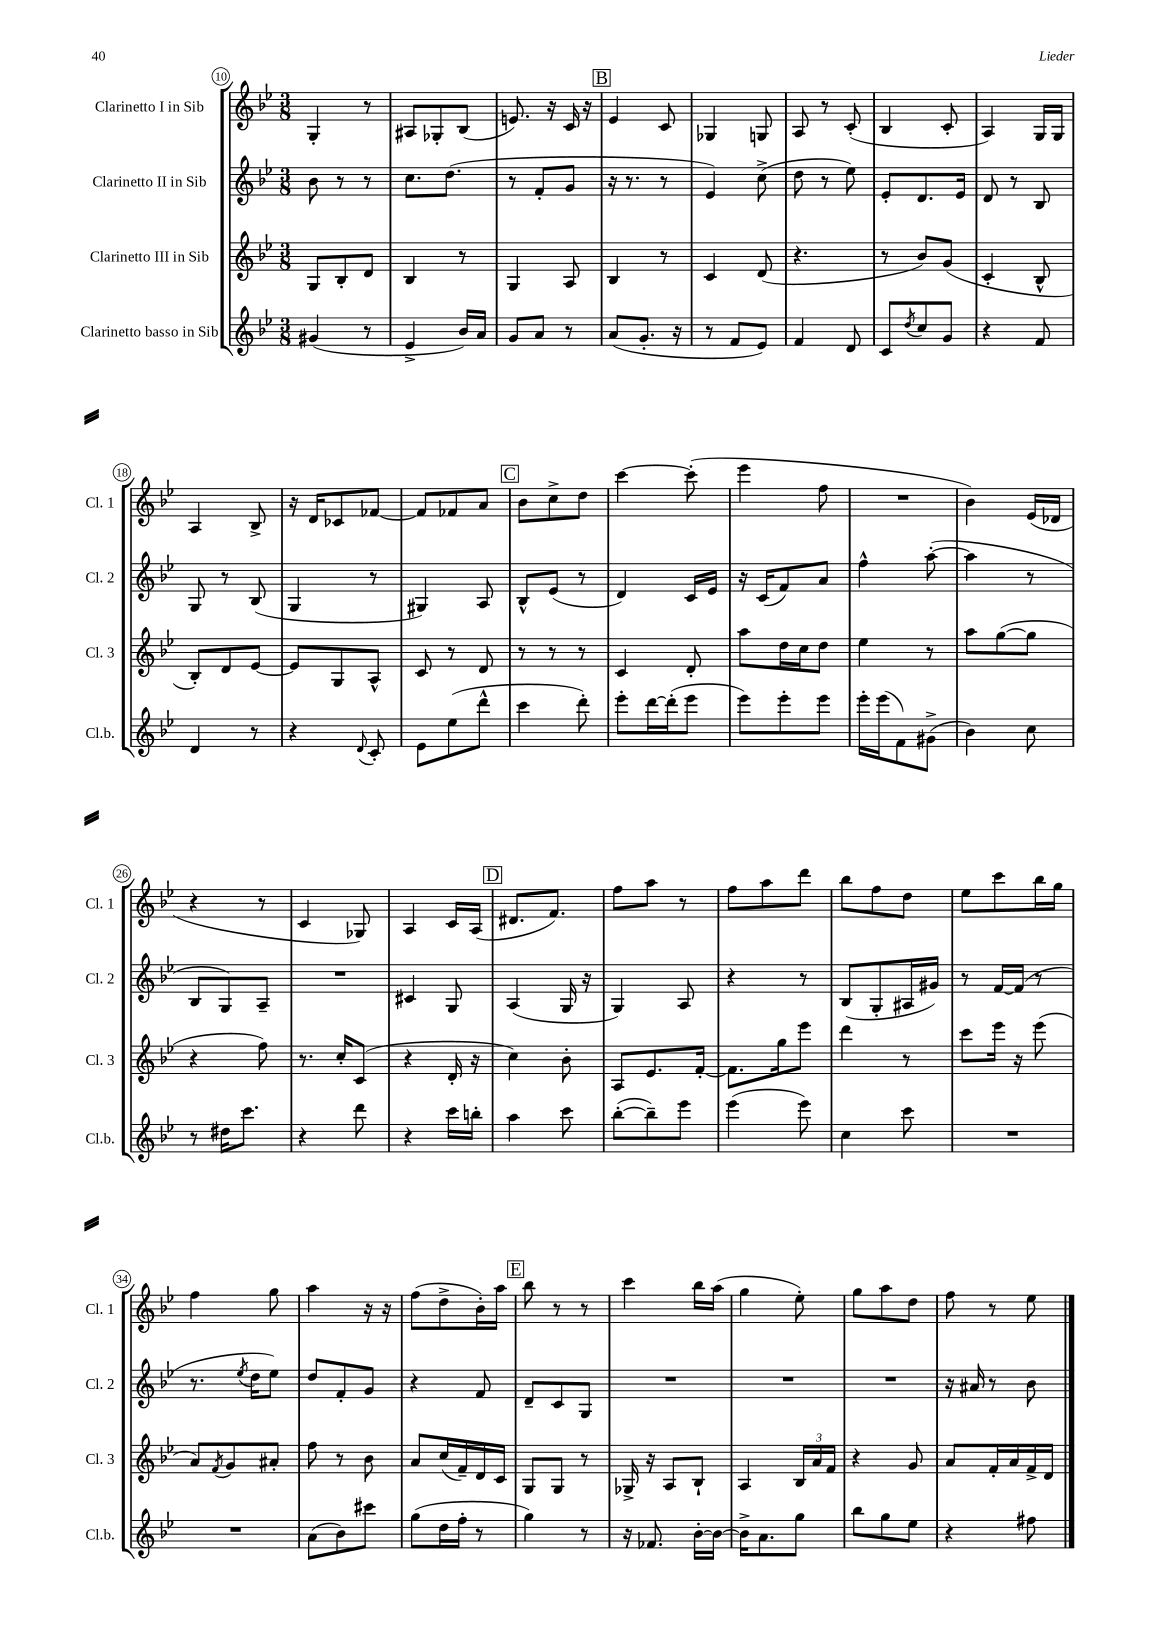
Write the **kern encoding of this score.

**kern	**kern	**kern	**kern
*staff4	*staff3	*staff2	*staff1
*clefG2	*clefG2	*clefG2	*clefG2
*k[b-e-]	*k[b-e-]	*k[b-e-]	*k[b-e-]
*M3/8	*M3/8	*M3/8	*M3/8
(4g#	8G	8b-	4G'
.	8B-'	8r	.
8r	8d	8r	8r
=	=	=	=
4e-^	4B-	8.cc	8A#
.	.	.	8G-'
.	.	(8.dd	.
16b-)	8r	.	(8B-
16a	.	.	.
=	=	=	=
8g	4G	8r	8.e)
8a	.	8f'	.
.	.	.	16r
8r	8A	8g	16c
.	.	.	16r
=	=	=	=
(8a	4B-	16r	4e-
.	.	8.r	.
8.g'	.	.	.
.	8r	8r	8c
16r	.	.	.
=	=	=	=
8r	4c	4e-)	4G-
8f	.	.	.
8e-)	(8d	(8cc^	8G
=	=	=	=
4f	4.r	8dd	8A
.	.	8r	8r
8d	.	8ee-)	(8c'
=	=	=	=
8c	8r	8e-'	4B-
8qdd	.	.	.
8cc	8b-)	8.d	.
8g	(8g	.	8c'
.	.	16e-	.
=	=	=	=
4r	4c'	8d	4A)
.	.	8r	.
8f	8B-^^	8B-	16G
.	.	.	16G
=	=	=	=
4d	8B-')	8G	4A
.	8d	8r	.
8r	[8e-	(8B-	8B-^
=	=	=	=
4r	8e-]	4G	16r
.	.	.	16d
.	8G	.	8c-
8qqd	.	.	.
8c'	8A^^	8r	[8f-
=	=	=	=
8e-	8c	4G#)	8f-]
(8ee-	8r	.	8f-
8ddd^^	8d	8A	8a
=	=	=	=
4ccc	8r	8B-^^	8b-
.	8r	(8e-	8cc^
8ddd')	8r	8r	8dd
=	=	=	=
8eee-'	4c	4d)	[4ccc
[16ddd	.	.	.
(16ddd']	.	.	.
8eee-	8d'	16c	(8ccc']
.	.	16e-	.
=	=	=	=
8eee-)	8aa	16r	4eee-
.	.	(16c	.
8eee-'	16dd	8f)	.
.	16cc	.	.
8eee-	8dd	8a	8ff
=	=	=	=
16eee-'	4ee-	4ff^^	4.r
(16eee-	.	.	.
8f)	.	.	.
(8g#^	8r	([8aa'	.
=	=	=	=
4b-)	8aa	4aa]	4b-)
.	([8gg	.	.
8cc	8gg]	8r	(16e-
.	.	.	16d-
=	=	=	=
8r	4r	8B-	4r
16dd#	.	8G)	.
8.ccc	.	.	.
.	8ff)	8A~	8r
=	=	=	=
4r	8.r	4.r	4c
.	16cc'	.	.
8ddd	(8c	.	8G-)
=	=	=	=
4r	4r	4c#	4A
16ccc	16d'	8G	16c
16bb'	16r	.	(16A
=	=	=	=
4aa	4cc)	(4A	8.d#
.	.	.	8.f)
8ccc	8b-'	16G	.
.	.	16r	.
=	=	=	=
([8bb-'	8A	4G)	8ff
8bb-~])	8.e-	.	8aa
8eee-	.	8A	8r
.	[16f'	.	.
=	=	=	=
(4eee-	8.f]	4r	8ff
.	.	.	8aa
.	16gg	.	.
8eee-)	8eee-	8r	8ddd
=	=	=	=
4cc	4ddd	(8B-	8bb-
.	.	8G'	8ff
8ccc	8r	16A#	8dd
.	.	16g#)	.
=	=	=	=
4.r	8ccc	8r	8ee-
.	16eee-	[16f	8ccc
.	16r	(16f]	.
.	(8eee-	8r	16bb-
.	.	.	16gg
=	=	=	=
4.r	8a)	8.r	4ff
.	8qf	.	.
.	8g	.	.
.	.	8qee-	.
.	.	16dd	.
.	8a#'	8ee-)	8gg
=	=	=	=
(8a	8ff	8dd	4aa
8b-)	8r	8f'	.
8ccc#	8b-	8g	16r
.	.	.	16r
=	=	=	=
(8gg	8a	4r	(8ff
16dd	(16cc	.	8dd^
16ff'	16f~)	.	.
8r	16d	8f	16b-')
.	16c	.	16aa
=	=	=	=
4gg)	8G	8d~	8bb-
.	8G	8c	8r
8r	8r	8G	8r
=	=	=	=
16r	16G-^	4.r	4ccc
8.f-	16r	.	.
.	8A	.	.
[16b-'	8B-`	.	16bb-
16b-_	.	.	(16aa
=	=	=	=
16b-^]	4A	4.r	4gg
8.a	.	.	.
8gg	24B-	.	8ee-')
.	24a	.	.
.	24f	.	.
=	=	=	=
8bb-	4r	4.r	8gg
8gg	.	.	8aa
8ee-	8g	.	8dd
=	=	=	=
4r	8a	16r	8ff
.	.	16a#	.
.	16f'	8r	8r
.	16a	.	.
8ff#	16f^	8b-	8ee-
.	16d	.	.
==	==	==	==
*-	*-	*-	*-
